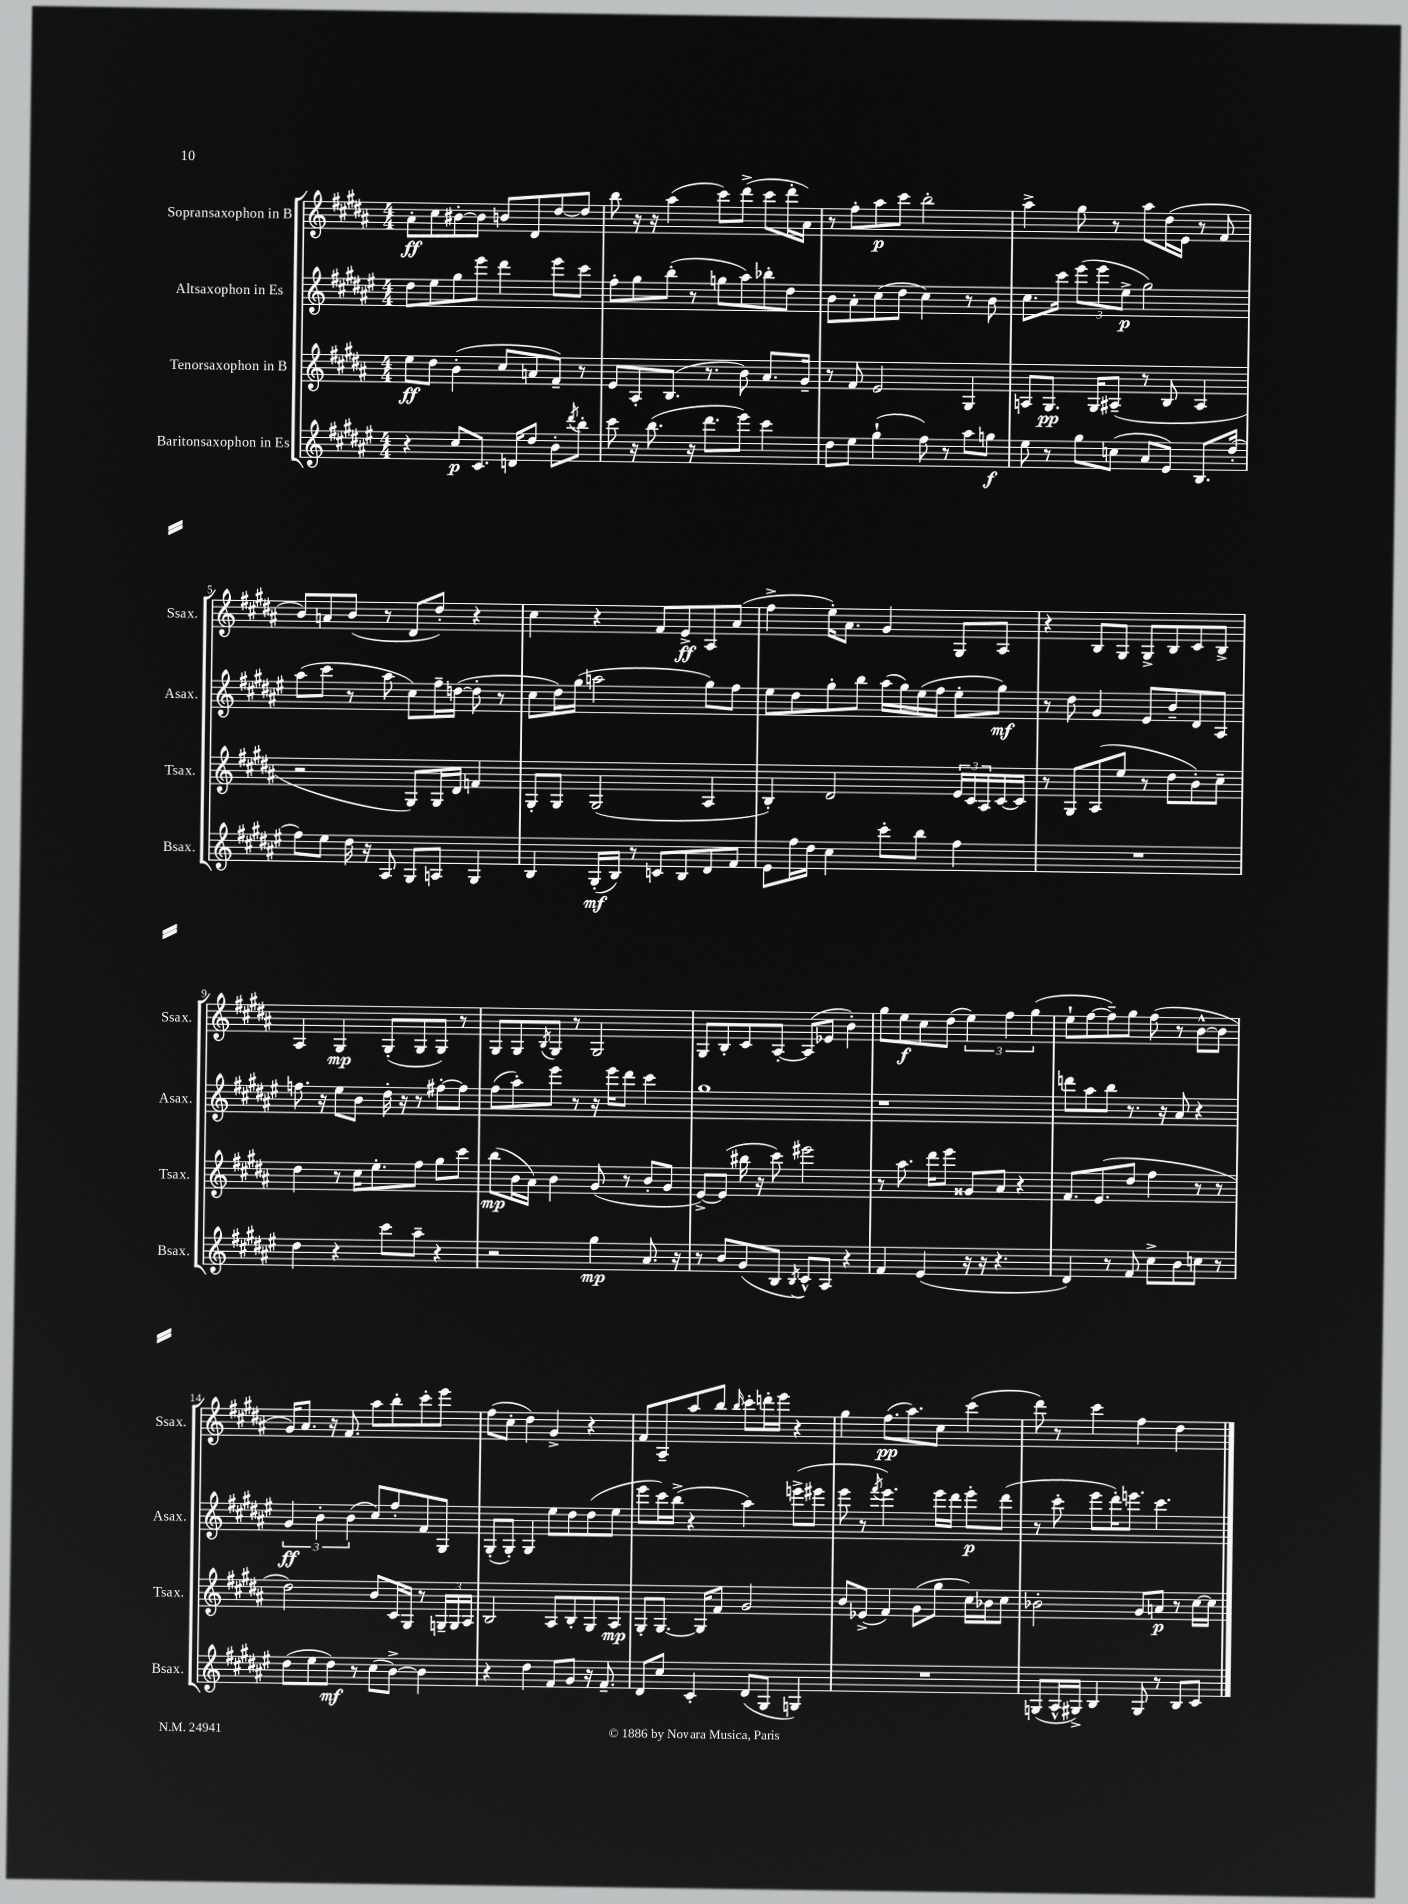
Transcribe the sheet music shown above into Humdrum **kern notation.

**kern	**kern	**kern	**kern
*staff4	*staff3	*staff2	*staff1
*clefG2	*clefG2	*clefG2	*clefG2
*k[f#c#g#d#a#e#]	*k[f#c#g#d#a#]	*k[f#c#g#d#a#e#]	*k[f#c#g#d#a#]
*M4/4	*M4/4	*M4/4	*M4/4
4r	8ee	8dd#	8a#'
.	8dd#	8ee#	8cc#
8cc#	(4b'	8gg#	[8b#'
8.c#	.	8eee#	8b#]
.	8cc#	4ddd#	8b
16d	.	.	.
8dd#	8a	.	8d#
8b'	8f#~)	8eee#	[8dd#
8qddd#	.	.	.
8bb'	8r	8ccc#	8dd#]
=	=	=	=
8ccc#	8e	8ff#'	8bb
16r	8A#'	8gg#	16r
(8.bb	.	.	16r
.	(8.B	(8bb'	(4aa#
16r	.	8r	.
8.ddd#	8.r	.	.
.	.	8gg	8ccc#)
8eee#)	8b)	8aa#)	(8ddd#^
4ccc#	8.a#	8bb-'	8ccc#
.	.	8dd#	16ddd#'
.	16g#~	.	16a#)
=	=	=	=
8dd#	8r	8b	8r
8ee#	8f#	8a#'	8ff#'
(4gg#`	2e	(8cc#	8aa#
.	.	8dd#	8ccc#
8ff#)	.	4cc#)	2bb'
8r	.	.	.
8aa#	4G#	8r	.
8gg	.	8b	.
=	=	=	=
8ee#	8A	8.cc#	4aa#^
8r	8.G#	.	.
.	.	16ccc#	.
8gg#	.	(12eee#	8gg#
.	16G#	.	.
.	.	12eee#	.
(8cc	(8A#~	.	8r
.	.	12ee#^	.
8a#	8r	2gg#)	8aa#
8e#)	8B	.	(16dd#
.	.	.	16e
8.B	4A#	.	8r
.	.	.	8f#
(16dd#'	.	.	.
=	=	=	=
8ff#)	2r	(8aa#	8b)
8ee#	.	8ccc#	8a
16dd#	.	8r	(8b
16r	.	.	.
8A#	.	8aa#	8r
8G#	8G#)	8cc#)	8d#
8A	16G#	16ff#~	8dd#')
.	16d#	([16dd	.
4G#	4f	8dd']	4r
.	.	8r	.
=	=	=	=
4B	8G#'	8cc#	4cc#
.	8G#	16dd#)	.
.	.	(16gg#	.
(16G#'	(2G#	2aa	4r
16B)	.	.	.
8r	.	.	.
8c	.	.	8f#
8B	.	.	8e^
8d#	4A#	8gg#)	8A#
8f#	.	8ff#	(8a#
=	=	=	=
8e#	4B')	8ee#	4ff#^
16ff#	.	8dd#	.
16dd#	.	.	.
4cc#	2d#	8gg#'	16ee')
.	.	.	8.a#
.	.	8bb	.
8ccc#'	.	(16aa#	4g#
.	.	16gg#)	.
8bb	.	(16ee#	.
.	.	16ff#	.
4ff#	24e	8ee#'	8G#
.	24c#	.	.
.	24A#	.	.
.	[16c#	8gg#)	8A#
.	16c#]	.	.
=	=	=	=
1r	8r	8r	4r
.	8G#	8dd#	.
.	(8A#	4g#	8B
.	8ee	.	8G#
.	8r	8e#	8G#^
.	8dd#	8b~	8B
.	8b')	8d#	8c#
.	8cc#~	8A#	8B^
=	=	=	=
4dd#	4dd#	8.ff	4A#
.	.	16r	.
4r	8r	8ee#	4G#
.	16cc#	8b	.
.	8.ee'	.	.
8ccc#	.	16dd#'	(8G#'
.	.	16r	.
8aa#~	8ff#	8r	8G#
4r	8gg#	[8ff#'	8G#)
.	8ccc#	8ff#]	8r
=	=	=	=
2r	(8bb	(8ff#	8G#
.	16b	8aa#')	8G#
.	16a#)	.	.
.	.	.	8qB
.	4b	8eee#	8G#
.	.	8r	8r
4gg#	(8g#	16r	2G#
.	.	16eee#	.
.	8r	8ddd#	.
8.a#	8b'	4ccc#	.
.	8g#	.	.
16r	.	.	.
=	=	=	=
8r	[8e^)	1gg#	8G#
8b	(8e]	.	8B'
(8g#	16bb#	.	8c#
.	16r	.	.
8B	8ccc#)	.	[8A#'
8qB	.	.	.
8c#^^)	2eee#	.	(8A#]
8A#	.	.	8e-
4r	.	.	4b')
=	=	=	=
4f#	8r	1r	8gg#
.	8.aa#	.	8ee
(4e#	.	.	8cc#
.	16ddd#	.	.
.	8eee	.	(8dd#
16r	8g##	.	6ee)
16r	.	.	.
4.r	8a#	.	.
.	.	.	6ff#
.	4r	.	.
.	.	.	(6gg#
=	=	=	=
4d#)	8.f#	8ddd	8ee`
.	.	8aa#	[8ff#
.	(8.e	.	.
8r	.	8bb	8ff#~])
8f#	8dd#	8.r	8gg#
8cc#^	4ff#	.	(8ff#
.	.	16r	.
8b	.	8a#	8r
8cc	8r	4r	[8b^^
8r	8r	.	8b]
=	=	=	=
(8dd#	2dd#)	6g#	16g#)
.	.	.	8.a#
8ee#	.	.	.
.	.	6b'	.
8dd#)	.	.	16r
.	.	.	8.f#
.	.	(6b	.
8r	.	.	.
(8cc#	8b	8cc#)	8aa#
[8b^)	16c#	8ff#'	8bb'
.	16G#	.	.
4b]	8r	8f#	8ccc#'
.	24G~	8G#	8eee
.	24G	.	.
.	24A#	.	.
=	=	=	=
4r	2B	(8G#'	(8ff#
.	.	8G#')	8cc#'
4dd#	.	4G#	4dd#)
8f#	8A#	8ee#	4g#^
8g#	8B'	8dd#	.
16r	8G#	(8dd#	4r
8.f#~	.	.	.
.	8A#	8ee#	.
=	=	=	=
8d#	8G#'	8eee#	8f#
8cc#	[8.G#	16ccc#)	8A#~
.	.	(16bb^	.
4c#'	.	4r	8aa#
.	16G#]	.	.
.	8f#	.	8bb
.	.	.	16qqbb
(8d#	2g#	4aa#)	8ccc#'
8G#	.	.	16ddd'
.	.	.	16eee
4G)	.	(8eee^	4r
.	.	8eee#	.
=	=	=	=
1r	8b	8eee#	4gg#
.	(8e-^	8r	.
.	.	8qfff#	.
.	4f#)	4.eee#)	(8.ff#
.	.	.	8.aa#)
.	(8g#	.	.
.	8gg#	16eee#	8cc#
.	.	16ddd#	.
.	16cc#)	8eee#'	(4ccc#
.	16b-	.	.
.	8cc#	(8ddd#	.
=	=	=	=
(8G	2b-'	8r	8ddd#)
16A#^^	.	8ccc#'	8r
16G#^)	.	.	.
4B	.	8eee#	4ccc#
.	.	16ddd#')	.
.	.	8.eee	.
8G#	8g#	.	4ff#
8r	8a	4.ccc#	.
8B	8r	.	4dd#
8c#	[16cc#	.	.
.	16cc#]	.	.
==	==	==	==
*-	*-	*-	*-
